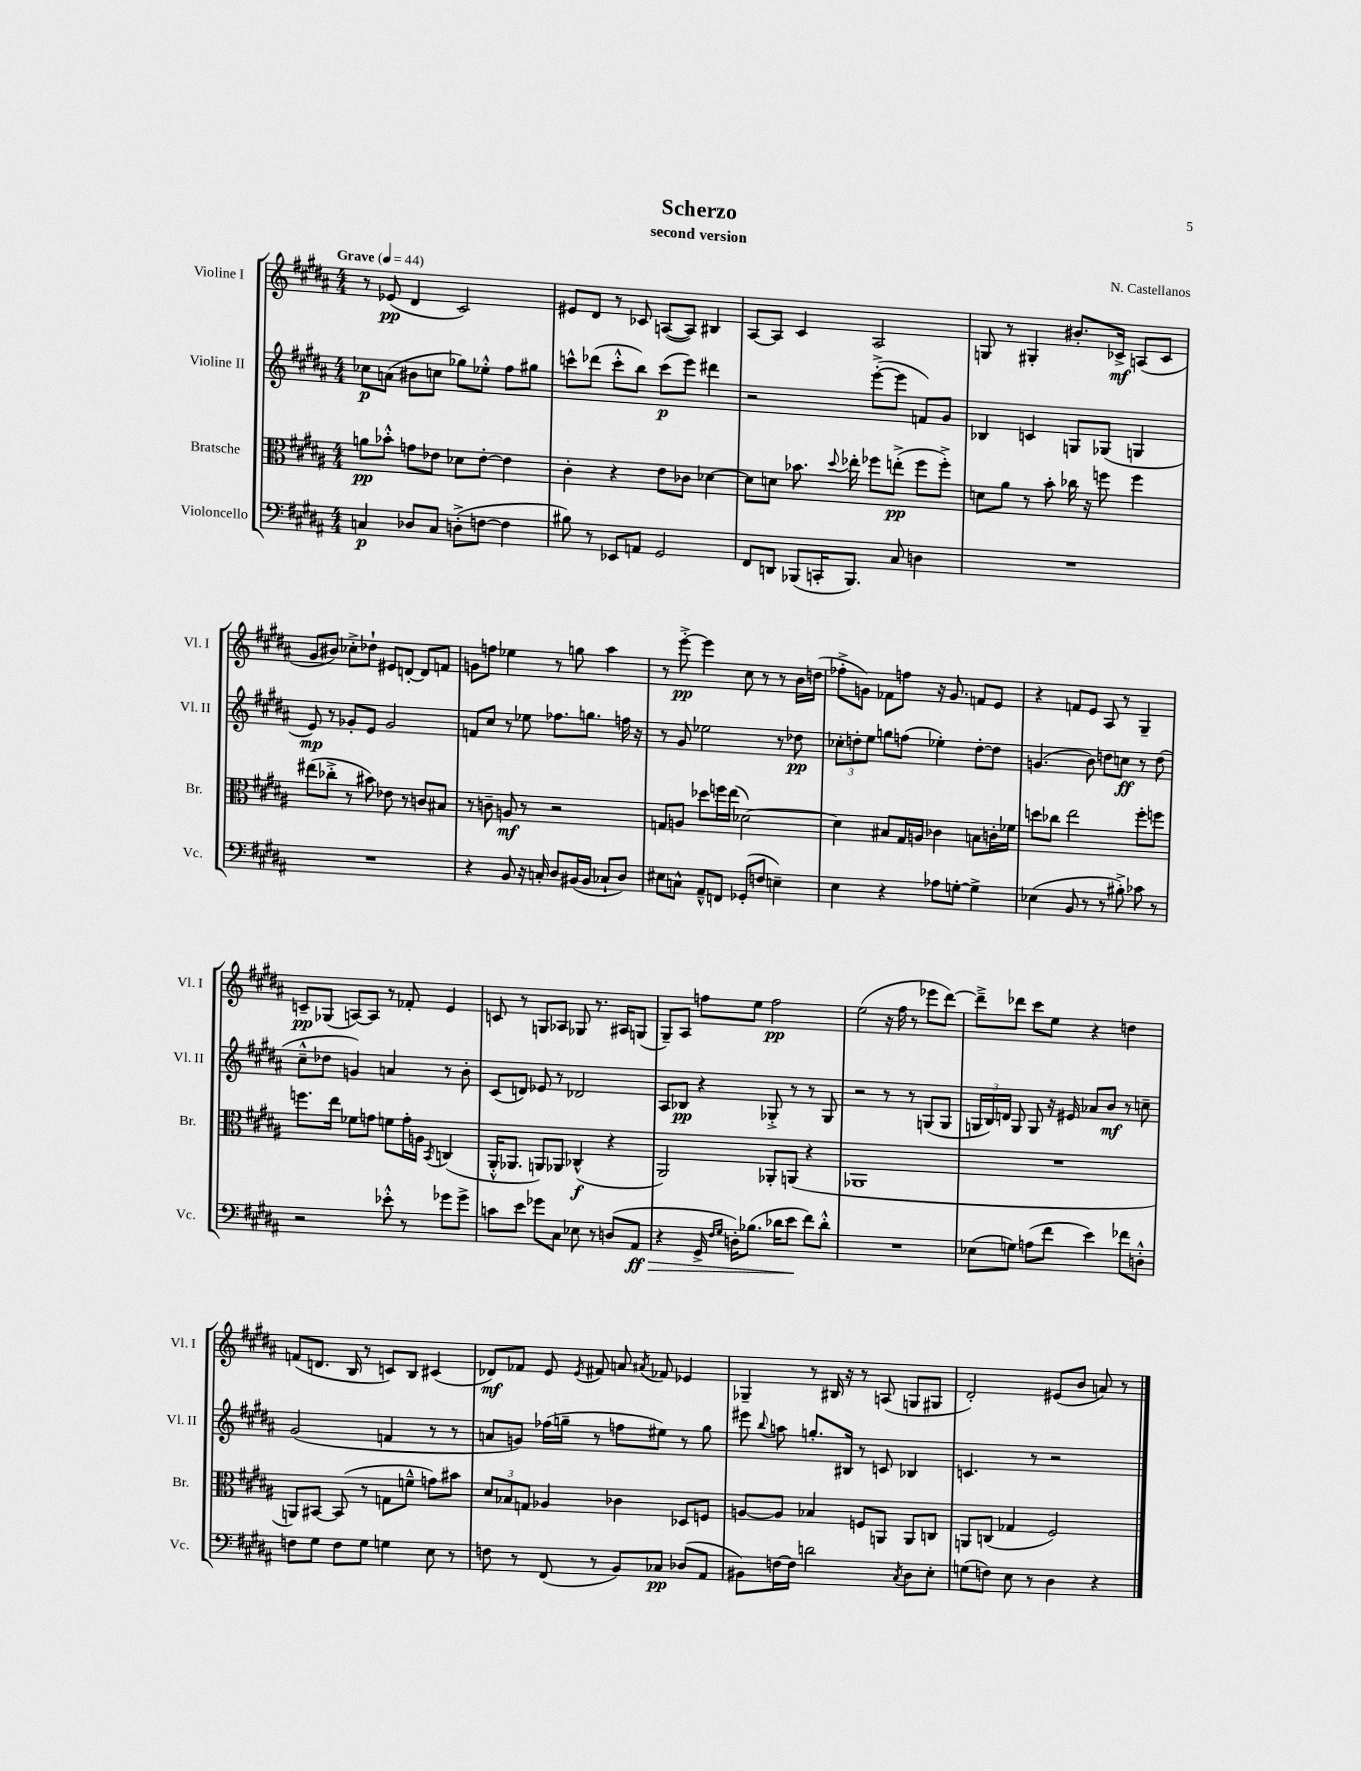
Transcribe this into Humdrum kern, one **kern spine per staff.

**kern	**kern	**kern	**kern
*staff4	*staff3	*staff2	*staff1
*clefF4	*clefC3	*clefG2	*clefG2
*k[f#c#g#d#a#]	*k[f#c#g#d#a#]	*k[f#c#g#d#a#]	*k[f#c#g#d#a#]
*M4/4	*M4/4	*M4/4	*M4/4
*MM44	*MM44	*MM44	*MM44
4C	8a	8cc-	8r
.	8b-'^^	(8a	(8e-
8D-	8g	8b#	4d#
8C	8e-	8cc	.
(8D'^	8d-	8gg-)	2c#)
[8F	[8e-'	8ee-'^^	.
4F]	4e-]	8ff#	.
.	.	8gg#	.
=	=	=	=
8B#)	4c#'	8ccc^^	8e#
8r	.	(8ddd-	8d#
8EE-	4r	8ccc'^^	8r
8AA	.	8bb)	8c-
2GG#	8e	(8ccc	([8A
.	8c-	8eee)	8A])
.	[4d-	4ddd#	4B#
=	=	=	=
8FF#	8d-]	2r	[8A#
8DD	8d	.	8A#]
(8BBB-	8.b-	.	4c#
16CC'	.	.	.
.	8qqdd#	.	.
8.BBB-)	16ee-'	.	.
.	8ff-	([8eee'^	2A#
8C#	(8ee'^	8eee]	.
4D	8ff-	8f)	.
.	8ff-'^)	8g#	.
=	=	=	=
1r	8d	4B-	8G
.	8a#	.	8r
.	8r	4c	4G#'
.	8b'	.	.
.	16cc-	8G	8.b#'
.	16r	.	.
.	8ff	(8G-	.
.	.	.	16c-^
.	4ff	4G	(8A
.	.	.	8c-
=	=	=	=
1r	(8ee#	8e)	8g#
.	8cc-'^	8r	8b#)
.	8r	8g-'	8cc-'^
.	8b#)	8e	8dd-`
.	8e-	2g-	8e#
.	8r	.	[8d'
.	8c	.	8d]
.	8B#	.	8f
=	=	=	=
4r	8r	8f	8g
.	8c~	8cc#	8ff
8BB	8A	8r	4ee-
16r	8r	8ee-	.
16C'	.	.	.
8D#	2r	8.ff-	8r
(16BB#	.	.	8gg
16BB#	.	8.gg	.
8C-`	.	.	4aa#
8D#)	.	16ff	.
.	.	16r	.
=	=	=	=
8E#	8G	8r	8r
8C^^	8A	8g#	[8eee'^
8AA#~^^	8dd-	2ee-	4eee]
8FF	16ff	.	.
.	(16ee	.	.
(8GG-'	[2d-)	.	8cc#
8F	.	.	8r
4E~)	.	8r	8r
.	.	8dd-	16b
.	.	.	(16dd
=	=	=	=
4E	4d-]	12cc-'	8ff-'^
.	.	12dd'	.
.	.	.	8g)
.	.	12ee	.
4r	8B#	8gg	8f-
.	16G#	(8ff	8ff
.	16A	.	.
8A-	4c-	4ee-')	16r
.	.	.	8.g
[8G'	.	.	.
4G^]	8B	[8dd'	8f
.	16c'	8dd]	8e
.	16f-	.	.
=	=	=	=
(4E-	8dd	(4.g	4r
.	8cc-	.	.
8BB	2ee	.	8f
8r	.	8b)	8e
8r	.	8dd	8A#
8B#'^)	.	8cc	8r
8c-	8ff#'	8r	4G#~
8r	8ff	(8dd	.
=	=	=	=
2r	8.ff	8cc#~^^	8c~
.	.	8dd-	(8G-
.	16ee	.	.
.	8f-	4g)	[8A)
.	8g	.	8A]
8e-'^^	8f	4a	8r
8r	16g'	.	8f-'
.	16A	.	.
.	8qBB	.	.
8g-	(4C	8r	4e
8g-^	.	8b'	.
=	=	=	=
8c	16AA#'^^	(8c#	8c
.	8.AA-	.	.
8e	.	8d)	8r
8g-	8AA)	8e-	8G
8C#	8AA-	8r	8A-
8E-	(4C-^^	2d-	8G-
8r	.	.	8.r
(8D	4r	.	.
.	.	.	16A#
8AA#	.	.	(8G
=	=	=	=
4r	2AA#)	8A#	8G#~)
.	.	8B-	8A#
16GG#^	.	4r	8ff
16qqF#	.	.	.
16qqG#	.	.	.
16D')	.	.	.
(8.B-	.	.	8ee
.	8AA-'	8G-'^	2ff
16d-	.	.	.
8e	(8AA	8r	.
8f#)	4r	8r	.
8d-'^^	.	8G-	.
=	=	=	=
1r	1AA-	2r	(2ee
.	.	8r	16r
.	.	.	16ff#
.	.	8r	8r
.	.	(8G	8eee-
.	.	8G	[8ddd#)
=	=	=	=
(8E-	1r	24G	8ddd#~^]
.	.	24B)	.
.	.	24d	.
8G)	.	8G	8ddd-
(8A	.	8G	8ccc#
8f#	.	16r	8ee
.	.	16e#	.
4e)	.	8a-	4r
.	.	8b	.
8f-	.	8r	4dd
8D'^^	.	8cc~	.
=	=	=	=
8F	8AA)	(2g#	(8f
8G#	[8BB#	.	8.d
8F	(8BB#]	.	.
.	.	.	16B
8G#	8r	.	8r
4G	8G	4f	8c)
.	8f~^^	.	8B
8E	8g)	8r	(4c#
8r	8b#	8r	.
=	=	=	=
8F	12d#	8a	8d-)
.	12B-	.	.
8r	.	8g)	8f-
.	12G	.	.
(8FF#	4A-	(16ff-	8e
.	.	16gg~	.
.	.	.	8qe
8r	.	8r	8f#
8BB)	4c-	8ff	8a
.	.	.	8qa#
8C-	.	8ee#)	8f-
(8D-	8D-	8r	4e-
8AA#	8F	8gg	.
=	=	=	=
8BB#)	[8A	8eee#	4G-~
.	.	8qqbb	.
[16F	8A]	8aa	.
16F]	.	.	.
2d	4B-	8.gg'	8r
.	.	.	16B#
.	.	16B#	16r
.	8F	8r	8r
.	8AA	8c	(8A
8qC#	.	.	.
8D#	8AA	4B-	8G
8E'	8C	.	8G#
=	=	=	=
(8G	8AA	4.c	2d#')
8F)	(8C	.	.
8E	4G-	.	.
8r	.	8r	.
4D#	2F#)	2r	(8e#
.	.	.	8b
4r	.	.	8a)
.	.	.	8r
==	==	==	==
*-	*-	*-	*-
